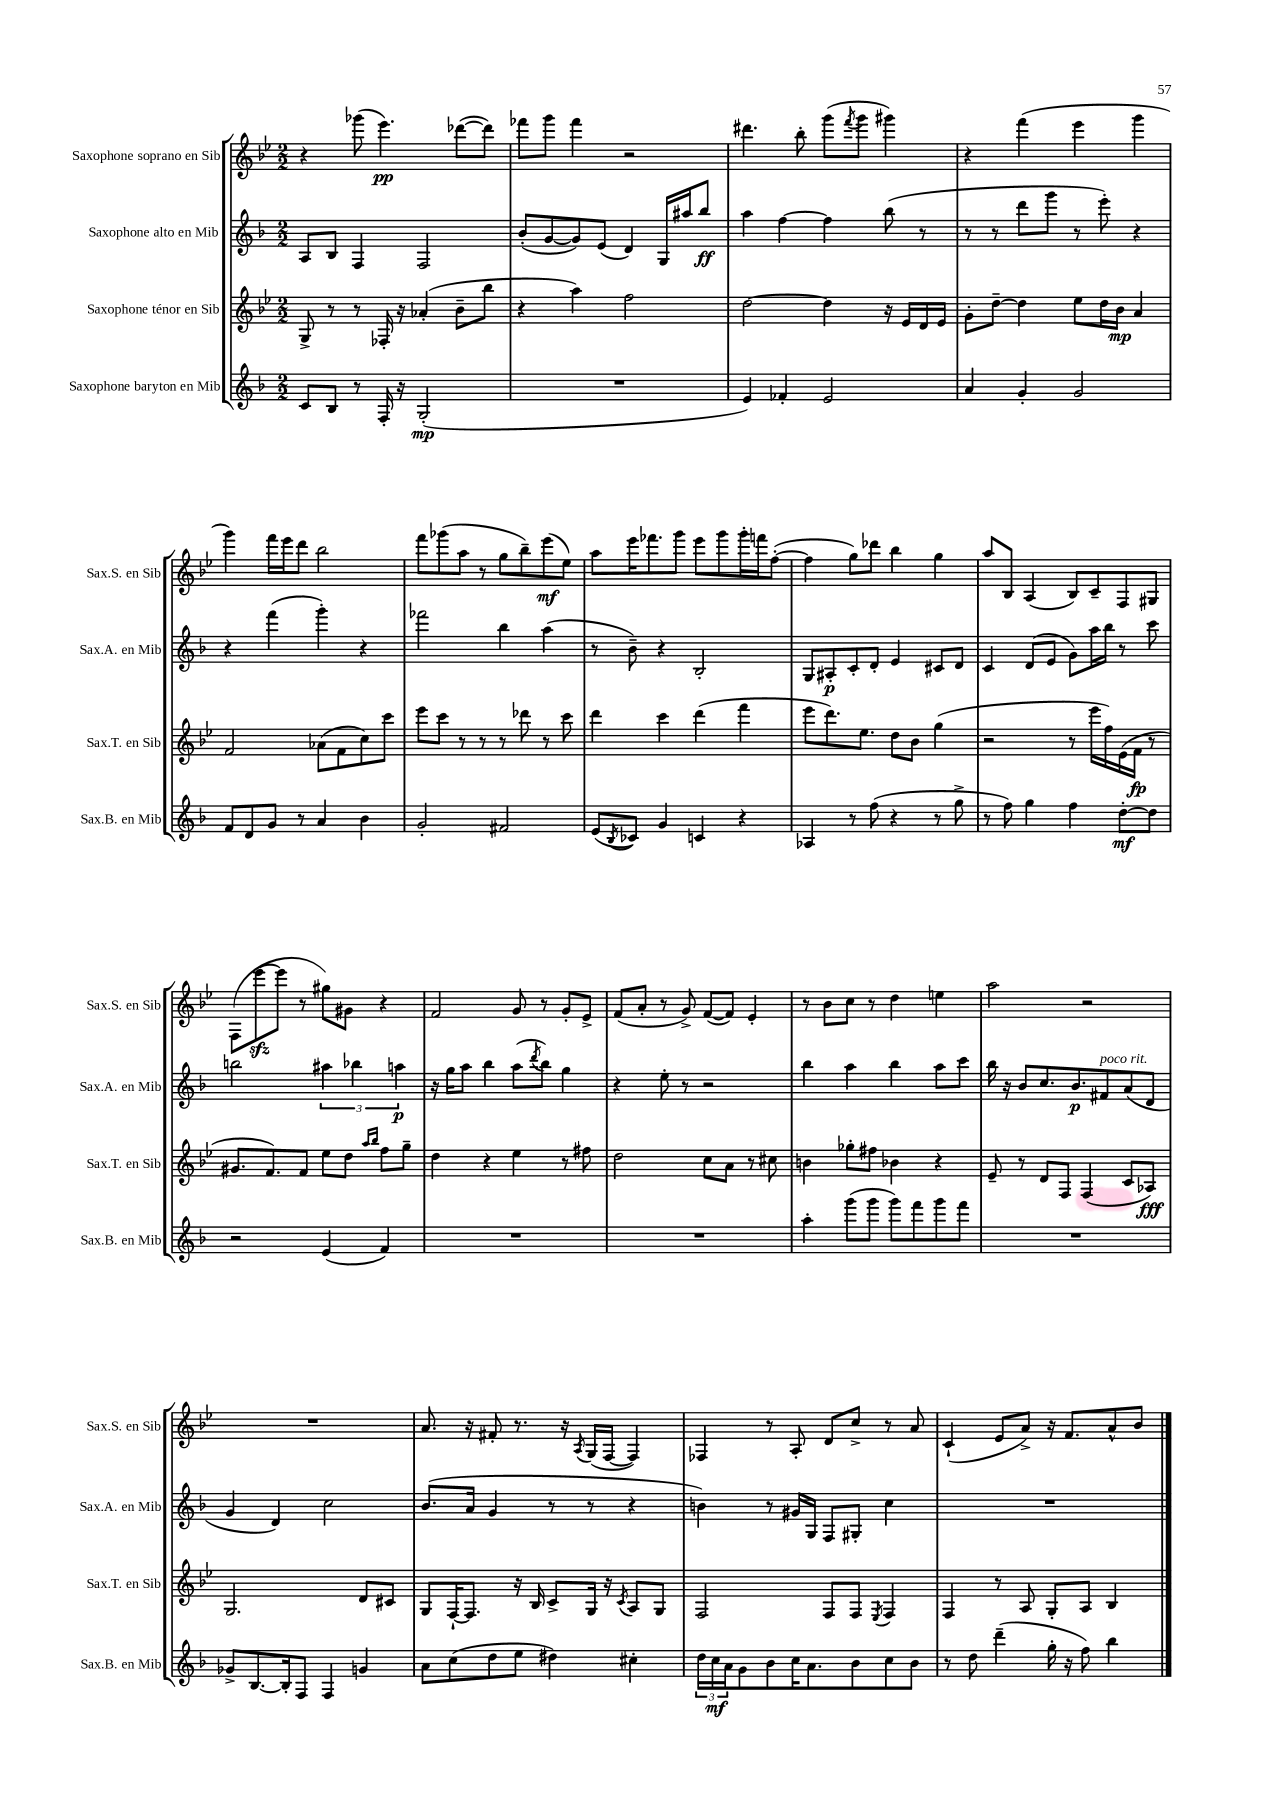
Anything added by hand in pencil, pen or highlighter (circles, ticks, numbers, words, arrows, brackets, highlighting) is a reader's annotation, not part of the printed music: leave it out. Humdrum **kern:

**kern	**kern	**kern	**kern
*staff4	*staff3	*staff2	*staff1
*clefG2	*clefG2	*clefG2	*clefG2
*k[b-]	*k[b-e-]	*k[b-]	*k[b-e-]
*M2/2	*M2/2	*M2/2	*M2/2
8c/L	8G^/	8A/L	4r
8B-/J	8r	8B-/J	.
8r	8r	4F/	(8ggg-\
16F'/	16F-'/	.	4.eee-\)
16r	16r	.	.
(2G'/	(4a-'/	2F/	.
.	8b-~\L	.	([8ddd-\L
.	8bb-\J	.	8ddd-\]J)
=	=	=	=
1r	4r	(8b-'/L	8fff-\L
.	.	[8g/	8ggg\J
.	4aa\)	8g/])	4fff-\
.	.	(8e/J	.
.	2ff\	4d/)	2r
.	.	16G/LL	.
.	.	16aa#/J	.
.	.	8bb-/J	.
=	=	=	=
4e/)	[2dd\	4aa\	4.ddd#\
4f-'/	.	[4ff\	.
.	.	.	8bb-'\
2e/	4dd\]	4ff\]	(8ggg\L
.	.	.	8qfff/
.	.	.	8ggg\J
.	16r	(8bb-\	4ggg#\)
.	16e-/LL	.	.
.	16d/	8r	.
.	16e-/JJ	.	.
=	=	=	=
4a/	8g'\L	8r	4r
.	[8dd~\J	8r	.
4g'/	4dd\]	8ddd\L	(4fff\
.	.	8ggg\J	.
2g/	8ee-\L	8r	4eee-\
.	16dd\L	8eee'\)	.
.	16b-\JJ	.	.
.	4a/	4r	4ggg\
=	=	=	=
8f/L	2f/	4r	4ggg\)
8d/	.	.	.
8g/J	.	(4fff\	16fff\LL
.	.	.	16eee-\J
8r	.	.	8ddd\J
4a/	(8a-\L	4ggg'\)	2bb-\
.	8f\	.	.
4b-\	8cc\)	4r	.
.	8ccc\J	.	.
=	=	=	=
2g'/	8eee-\L	2fff-\	8fff\L
.	8ccc\J	.	(8ggg-\
.	8r	.	8aa\J
.	8r	.	8r
2f#/	8r	4bb-\	8gg\L
.	8ddd-\	.	8bb-~\)
.	8r	(4aa\	(8eee-\
.	8ccc\	.	8ee-\J)
=	=	=	=
(8e/L	4ddd\	8r	8aa\L
8qB-/	.	.	.
8c-/J)	.	8b-~\)	16eee-\K
.	.	.	8.fff-\
4g/	4ccc\	4r	.
.	.	.	8ggg\J
4c/	(4ddd\	2B-'/	8eee-\L
.	.	.	8ggg\
4r	4fff\	.	16ggg'\L
.	.	.	16fff\J
.	.	.	([8ff'\J
=	=	=	=
4A-/	8eee-\L	8G/L	4ff\]
.	8.ddd\)	8A#'/	.
8r	.	8c'/	8gg\L)
.	8.ee-\J	.	.
(8ff\	.	8d'/J	8ddd-\J
4r	8dd\L	4e/	4bb-\
.	8b-\J	.	.
8r	(4gg\	8c#/L	4gg\
8gg^\	.	8d/J	.
=	=	=	=
8r	2r	4c/	8aa/L
8ff\)	.	.	8B-/J
4gg\	.	(8d/L	(4A/
.	.	8e/J	.
4ff\	8r	8g\L)	8B-/L)
.	16eee-\LL	16aa\L	8c~/
.	16ff\)	16bb-\JJ	.
[8dd'\L	(16e-\	8r	8F/
.	16f\JJ	.	.
8dd\]J	8r	8ccc\	8G#/J
=	=	=	=
2r	8.g#/L	2bb\	(8F\L
.	.	.	[8eee-\
.	8.f/)	.	.
.	.	.	8eee-\]J
.	8f/J	.	8r
(4e/	8ee-\L	6aa#\	8gg#\L)
.	8dd\J	.	8g#\J
.	.	6bb-\	.
.	16qqaa/LL	.	.
.	16qqbb-/JJ	.	.
4f/)	8ff\L	.	4r
.	.	6aa\	.
.	8gg~\J	.	.
=	=	=	=
1r	4dd\	16r	2f/
.	.	16gg\LK	.
.	.	8aa\J	.
.	4r	4bb-\	.
.	4ee-\	(8aa\L	8g/
.	.	8qddd/	.
.	.	8bb-\J)	8r
.	8r	4gg\	8g'/L
.	8ff#\	.	8e-^/J
=	=	=	=
1r	2dd\	4r	(8f/L
.	.	.	8a'/J
.	.	8ee'\	8r
.	.	8r	8g^/)
.	8cc\L	2r	([8f/L
.	8a\J	.	8f/]J)
.	8r	.	4e-'/
.	8cc#\	.	.
=	=	=	=
4aa'\	4b\	4bb-\	8r
.	.	.	8b-\L
(8ggg\L	8gg-'\L	4aa\	8cc\J
8ggg\J	8ff#\J	.	8r
8ggg\L)	4b-\	4bb-\	4dd\
8fff\	.	.	.
8ggg\	4r	8aa\L	4ee\
8fff\J	.	8ccc\J	.
=	=	=	=
1r	8e-~/	16bb-\	2aa\
.	.	16r	.
.	8r	8b-/L	.
.	8d/L	8.cc/	.
.	8F/J	.	.
.	.	8.b-/	.
.	(4F/	.	2r
.	.	8f#/	.
.	8c/L	(8a/	.
.	8A-/J)	8d/J	.
=	=	=	=
8g-^/L	2.G/	4g/	1r
[8.B-/	.	.	.
.	.	4d/)	.
16B-'/]k	.	.	.
8F/J	.	.	.
4F/	.	2cc\	.
4g/	8d/L	.	.
.	8c#/J	.	.
=	=	=	=
8a\L	8G/L	(8.b-/L	8.a/
(8cc\	[16F`/K	.	.
.	8.F/]J	16a/Jk	16r
8dd\	.	4g/	8f#'/
8ee\J	16r	.	8.r
.	16B-/	.	.
4dd#\)	8c^/L	8r	.
.	.	.	16r
.	.	.	8qA/
.	16G/Jk	8r	(16G/LL
.	16r	.	[16F/JJ
.	8qc/	.	.
4cc#'\	8A/L	4r	4F/])
.	8G/J	.	.
=	=	=	=
24dd\LL	2F/	4b\)	4F-/
24cc\	.	.	.
24a\J	.	.	.
8g\	.	.	.
8b-\	.	8r	8r
16cc\K	.	16g#/LL	8A'/
8.a\	.	16G/JJ	.
.	8F/L	8F/L	8d/L
8b-\	8F/J	8G#'/J	8cc^/J
.	8qE-/	.	.
8cc\	4F/	4cc\	8r
8b-\J	.	.	8a/
=	=	=	=
8r	4F/	1r	(4c`/
8dd\	.	.	.
(4ddd~\	8r	.	8e-/L
.	8A/	.	8a^/J)
16gg'\	8G'/L	.	16r
16r	.	.	8.f/L
8ff\)	8A/J	.	.
4bb-\	4B-/	.	8a^^/
.	.	.	8b-/J
==	==	==	==
*-	*-	*-	*-
